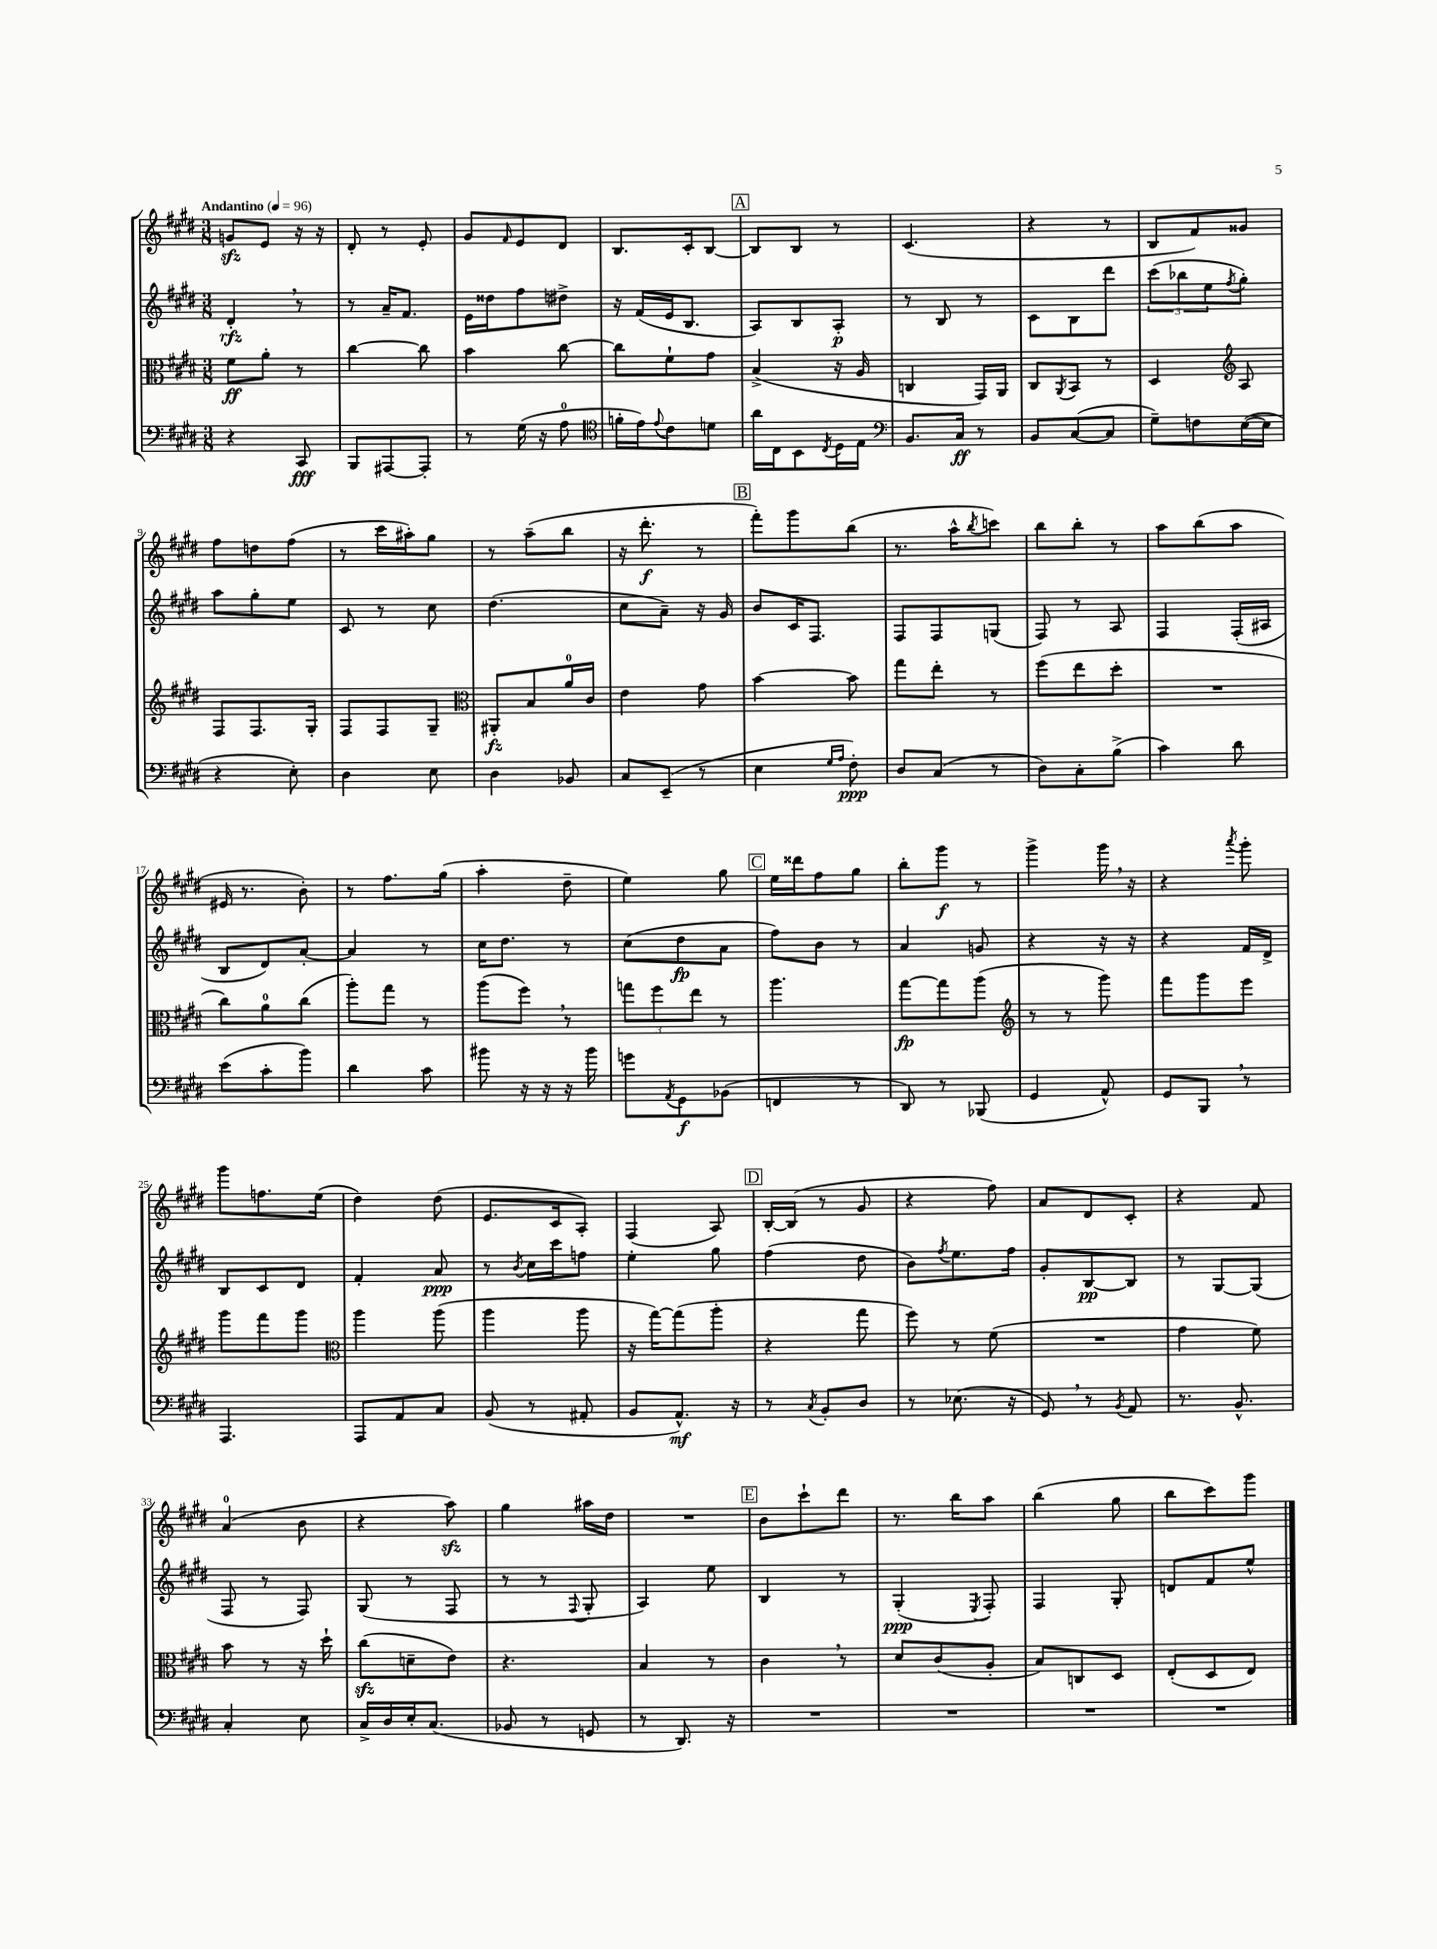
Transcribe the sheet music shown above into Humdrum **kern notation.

**kern	**kern	**kern	**kern
*staff4	*staff3	*staff2	*staff1
*clefF4	*clefC3	*clefG2	*clefG2
*k[f#c#g#d#]	*k[f#c#g#d#]	*k[f#c#g#d#]	*k[f#c#g#d#]
*M3/8	*M3/8	*M3/8	*M3/8
*MM96	*MM96	*MM96	*MM96
4r	8f#	4d#'	8g
.	8a'	.	8e
8CC#	8r	8r	16r
.	.	.	16r
=	=	=	=
8BBB	[4cc#	8r	8d#'
[8AAA#	.	16a~	8r
.	.	8.f#	.
8AAA#']	8cc#]	.	8e'
=	=	=	=
8r	4b	16e	8g#
.	.	16dd##	.
.	.	.	16qqf#
(16G#	.	8ff#	8e
16r	.	.	.
8A	[8cc#	8dd#^	8d#
=	=	=	=
*clefC4	*	*	*
16f'	8cc#]	16r	8.B
16e)	.	(16f#	.
8qqe	.	.	.
8c#	8f#`	16e	.
.	.	8.B	16c#'
8d	8g#	.	[8B
=	=	=	=
16a	(4B^	8A)	8B]
16C#	.	.	.
8BB	.	8B	8B
8qC#	.	.	.
16D#	16r	8A'	8r
16E	16A	.	.
=	=	=	=
*clefF4	*	*	*
8.BB	4C	8r	(4.c#
.	.	8B	.
16C#	.	.	.
8r	16GG#)	8r	.
.	16AA	.	.
=	=	=	=
8BB	8C#	8c#	4r
.	8qAA	.	.
([8C#	8BB	8B	.
8C#]	8r	8ddd#	8r
=	=	=	=
8G#~)	4D#	(12ccc#	8B
.	.	12bb-	.
8F	.	.	8f#)
.	.	12ee	.
*	*clefG2	*	*
.	.	8qff#	.
([16E	8A	8gg#')	8g##
16E]	.	.	.
=	=	=	=
4r	8F#	8aa	8ff#
.	8.F#	8gg#'	8dd
8E')	.	8ee	(8ff#
.	16G#'	.	.
=	=	=	=
4D#	8F#	8c#	8r
.	8F#	8r	16ccc#
.	.	.	16aa#')
8E	8G#~	8cc#	8gg#
=	=	=	=
*	*clefC3	*	*
4D#	8AA#'	(4.dd#	8r
.	8B	.	(8aa~
8BB-	16a	.	8bb
.	16c#	.	.
=	=	=	=
8C#	4e	8cc#	16r
.	.	.	8.ddd#'
(8EE~	.	8a~)	.
8r	8g#	16r	8r
.	.	16g#	.
=	=	=	=
4E	[4b	8b	8fff#')
.	.	16c#	8ggg#
.	.	8.F#	.
16qqG#	.	.	.
16qqA	.	.	.
8F#')	8b]	.	(8bb
=	=	=	=
8D#	8gg#	8F#	8.r
(8C#	8ee'	8F#	.
.	.	.	16aa^^
.	.	.	8qbb
8r	8r	(8G	8ccc)
=	=	=	=
8D#)	(8ff#	8F#)	8bb
8C#'	8ee	8r	8bb'
(8B^	8dd#'	8A	8r
=	=	=	=
4c#)	4.r	4F#	8aa
.	.	.	(8bb
8d#	.	(16F#'	8aa
.	.	16A#	.
=	=	=	=
(8e	8cc#)	8B	16e#
.	.	.	8.r
8c#'	8a	8d#)	.
8b)	(8cc#	[8a'	8b')
=	=	=	=
4d#	8aa')	4a]	8r
.	8gg#	.	8.ff#
8c#	8r	8r	.
.	.	.	(16gg#
=	=	=	=
8b#	(8aa	16cc#	4aa'
.	.	8.dd#	.
16r	8ff#)	.	.
16r	.	.	.
16r	8r	8r	8dd#~
16b#	.	.	.
=	=	=	=
8g	12gg	(8cc#	4ee)
.	12ff#	.	.
8qAA	.	.	.
8GG#	.	8dd#	.
.	12ee	.	.
(8BB-	8r	8a	8gg#
=	=	=	=
4FF	4.aa	8ff#)	16ee
.	.	.	16ddd##
.	.	8b	8ff#
8r	.	8r	8gg#
=	=	=	=
8DD#)	[8gg#	4a	8bb'
8r	8gg#]	.	8ggg#
(8BBB-	(8aa	8g	8r
=	=	=	=
*	*clefG2	*	*
4GG#	8r	4r	4ggg#^
.	8r	.	.
8AA^^)	8ggg#)	16r	16ggg#
.	.	16r	16r
=	=	=	=
8GG#	8fff#	4r	4r
8BBB	8ggg#	.	.
.	.	.	8qaaa
8r	8eee	16f#	8ggg#'
.	.	16d#^	.
=	=	=	=
4.AAA	8ggg#	8B	8ggg#
.	8fff#	8c#	8.ff
.	8ggg#	8d#	.
.	.	.	(16ee
=	=	=	=
*	*clefC3	*	*
8AAA	4aa	4f#'	4dd#)
8AA	.	.	.
8C#	(8aa	8a	(8dd#
=	=	=	=
(8BB	4aa	8r	8.e
.	.	8qb	.
8r	.	16cc#	.
.	.	16ccc#	16c#
8AA#'	8aa	8ff	8A')
=	=	=	=
8BB	16r	4ee'	(4F#
.	[16gg#)	.	.
8.AA^^)	(8gg#]	.	.
.	8aa'	8gg#	8A)
16r	.	.	.
=	=	=	=
8r	4r	(4ff#	[16B'
.	.	.	(16B]
8qC#	.	.	.
8BB'	.	.	8r
8D#	8gg#	8dd#	8g#
=	=	=	=
8r	8ff#)	8b)	4r
.	.	8qff#	.
(8.E-	8r	8.ee	.
.	(8f#	.	8ff#)
16r	.	16ff#	.
=	=	=	=
8GG#)	4.r	8g#'	8a
8r	.	[8B	8d#
8qBB	.	.	.
8AA	.	8B]	8c#'
=	=	=	=
8.r	4g#	8r	4r
.	.	[8G#	.
8.BB^^	.	.	.
.	8f#)	(8G#]	8f#
=	=	=	=
4C#'	8b	8F#	(4a
.	8r	8r	.
8E	16r	8F#)	8b
.	16dd#`	.	.
=	=	=	=
16C#^	(8cc#	(8G#	4r
16D#	.	.	.
16E'	8d~	8r	.
(8.C#	.	.	.
.	8e)	8F#	8aa)
=	=	=	=
8BB-	4.r	8r	4gg#
8r	.	8r	.
.	.	8qqF#	.
8GG	.	8G#'	16aa#
.	.	.	16dd#
=	=	=	=
8r	4B	4A)	4.r
8.DD#)	.	.	.
.	8r	8ee	.
16r	.	.	.
=	=	=	=
4.r	4c#	4B	8b
.	.	.	8ccc#`
.	8r	8r	8ddd#
=	=	=	=
4.r	8d#	(4G#'	8.r
.	(8c#	.	.
.	.	.	16bb
.	.	8qE	.
.	8A'	8F#')	8aa
=	=	=	=
4.r	8B)	4F#	(4bb
.	8C	.	.
.	8D#	8G#'	8gg#
=	=	=	=
4.r	(8E'	8d	8bb
.	8D#	8f#	8ccc#)
.	8E)	8ee^^	8ggg#
==	==	==	==
*-	*-	*-	*-
